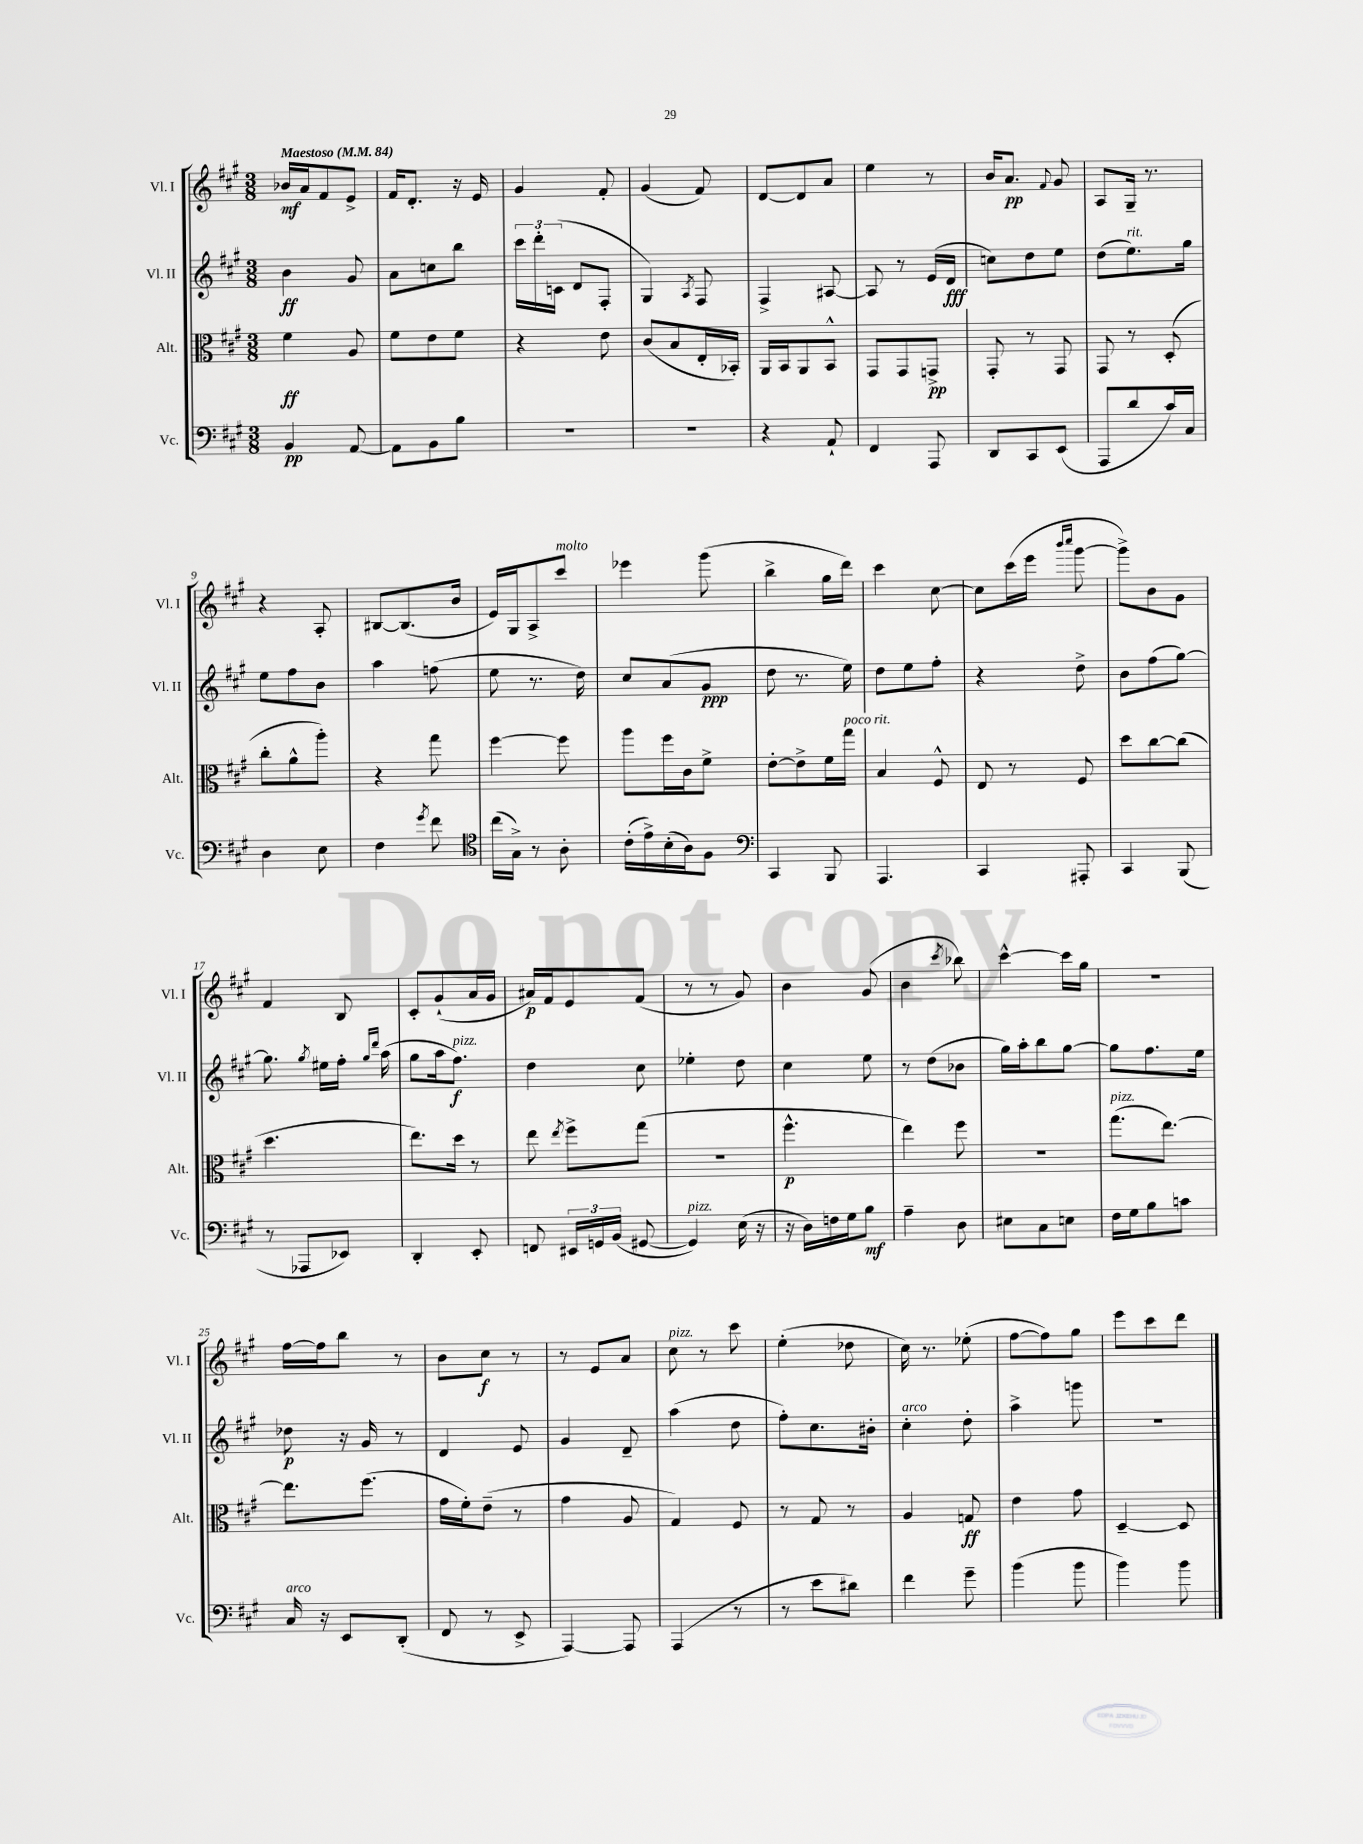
<<
\new StaffGroup <<
\new Staff = "s0" \with { instrumentName = "Vl. I" shortInstrumentName = "Vl. I" } {
    \clef treble \key a \major \numericTimeSignature \time 3/8 \tempo "Maestoso" 4 = 84
    \autoBeamOff bes'16[\mf a'16 fis'8 e'8]-> |
    fis'16[ d'8.]-. r16 e'16 |
    gis'4 fis'8-. |
    gis'4( fis'8) |
    d'8[~ d'8 a'8] |
    e''4 r8 |
    b'16[ a'8.]\pp \appoggiatura { fis'8 } gis'8 |
    a8[ gis16]-- r8. |
    r4 a8-. |
    bis8[~ bis8.( b'16] |
    e'16[) gis16 a8-> cis'''8]^\markup { \italic "molto" } |
    ees'''4 gis'''8( |
    b''4-> gis''16[ d'''16]) |
    cis'''4 cis''8~ |
    cis''8[ cis'''16( e'''16] \grace { b'''16[ cis''''16] } gis'''8~ |
    gis'''8[->) b'8 gis'8] |
    fis'4 b8 |
    cis'8[-. gis'8-!( a'16 gis'16] |
    ais'16[\p) fis'16 e'8 fis'8]( |
    r8 r8 gis'8) |
    b'4 gis'8( |
    b'4 \acciaccatura { cis'''8 } bes''8) |
    cis'''4~-^ cis'''16[ gis''16] |
    R4. |
    fis''16[~ fis''16 b''8] r8 |
    b'8[ cis''8]\f r8 |
    r8 e'8[ a'8] |
    cis''8^\markup { \italic "pizz." } r8 cis'''8 |
    e''4-.( des''8 |
    cis''16) r8. ees''8-.( |
    fis''8[~ fis''8) gis''8] |
    e'''8[ cis'''8 d'''8] \bar "|." |
}
\new Staff = "s1" \with { instrumentName = "Vl. II" shortInstrumentName = "Vl. II" } {
    \clef treble \key a \major \numericTimeSignature \time 3/8
    \autoBeamOff b'4\ff gis'8 |
    a'8[ c''8 b''8] |
    \tuplet 3/2 { cis'''16[ d'''16-. c'16]( } d'8[ fis8]-. |
    gis4) \acciaccatura { a8 } fis8 |
    fis4-> ais8~ |
    ais8 r8 e'16[( d'16]\fff |
    c''8[) d''8 e''8] |
    d''8[( e''8.^\markup { \italic "rit." }) gis''16] |
    e''8[ fis''8 b'8] |
    a''4 f''8( |
    e''8 r8. d''16) |
    cis''8[ a'8( gis'8]\ppp |
    d''8 r8. e''16) |
    d''8[ e''8 fis''8]-. |
    r4 d''8-> |
    b'8[ fis''8( gis''8]~) |
    gis''8. \acciaccatura { gis''8 } eis''16[ fis''16]-. \grace { gis''16[ d'''16] } a''16( |
    gis''8[ a''16 fis''8.]\f^\markup { \italic "pizz." }) |
    d''4 cis''8 |
    ees''4-. d''8 |
    cis''4 e''8 |
    r8 d''8[( bes'8] |
    gis''16[) a''16-. b''8 gis''8]~ |
    gis''8[ fis''8. e''16] |
    des''8\p r16 gis'16 r8 |
    d'4 e'8 |
    gis'4 d'8-- |
    a''4( d''8 |
    fis''8[-.) cis''8. bis'16]-. |
    cis''4-.^\markup { \italic "arco" } d''8-. |
    a''4-> g'''8 |
    R4. \bar "|." |
}
\new Staff = "s2" \with { instrumentName = "Alt." shortInstrumentName = "Alt." } {
    \clef alto \key a \major \numericTimeSignature \time 3/8
    \autoBeamOff fis'4\ff a8 |
    fis'8[ e'8 fis'8] |
    r4 e'8 |
    cis'8[( b8 e16-. bes,16]-.) |
    a,16[ b,16 a,8 b,8]-^ |
    gis,8[ gis,8 g,8]->\pp |
    gis,8-. r8 gis,8 |
    gis,8 r8 d8-.( |
    cis''8[-. a'8-^ a''8]-.) |
    r4 gis''8 |
    fis''4~ fis''8 |
    a''8[ fis''16 cis'16 fis'8]-> |
    e'8[~-. e'8-> fis'16 gis''16]^\markup { \italic "poco rit." } |
    b4 fis8-^ |
    e8 r8 fis8 |
    d''8[ cis''8~ cis''8]( |
    d''4. |
    e''8.[) d''16] r8 |
    e''8 \acciaccatura { e''8 } fis''8[-> gis''8]( |
    R4. |
    fis''4.-^\p |
    e''4) fis''8 |
    R4. |
    gis''8.[^\markup { \italic "pizz." }( e''8.]~) |
    e''8.[ fis''8.]( |
    gis'16[ fis'16-.) e'8]--( r8 |
    gis'4 a8 |
    gis4) fis8 |
    r8 gis8 r8 |
    a4 g8\ff |
    e'4 gis'8 |
    d4~-- d8 \bar "|." |
}
\new Staff = "s3" \with { instrumentName = "Vc." shortInstrumentName = "Vc." } {
    \clef bass \key a \major \numericTimeSignature \time 3/8
    \autoBeamOff b,4\pp a,8~ |
    a,8[ b,8 b8] |
    R4. |
    R4. |
    r4 a,8-! |
    fis,4 a,,8 |
    d,8[ cis,8 e,8]( |
    a,,8[ d'8 cis'16) cis16] |
    d4 e8 |
    fis4 \acciaccatura { gis'8 } fis'8 |
    \clef tenor cis''16[( gis16]->) r8 a8-. |
    cis'16[-.( e'16->) b16-.( a16) fis8] |
    \clef bass cis,4 b,,8 |
    a,,4. |
    cis,4 ais,,8-. |
    cis,4 b,,8( |
    r8 aes,,8[ ees,8]) |
    d,4-. e,8-. |
    f,8 \tuplet 3/2 { eis,16[ g,16 b,16]( } gis,8~ |
    gis,4^\markup { \italic "pizz." }) e16( r16 |
    r16 d16[) f16 gis16 b8]\mf |
    a4-- d8 |
    eis8[ cis8 e8] |
    fis16[ gis16 b8 c'8] |
    cis16^\markup { \italic "arco" } r16 e,8[ d,8]-.( |
    fis,8 r8 e,8-> |
    a,,4~) a,,8 |
    a,,4( r8 |
    r8 e'8[ dis'8]) |
    fis'4 gis'8-- |
    b'4( b'8 |
    b'4) b'8 \bar "|." |
}
>>
>>
